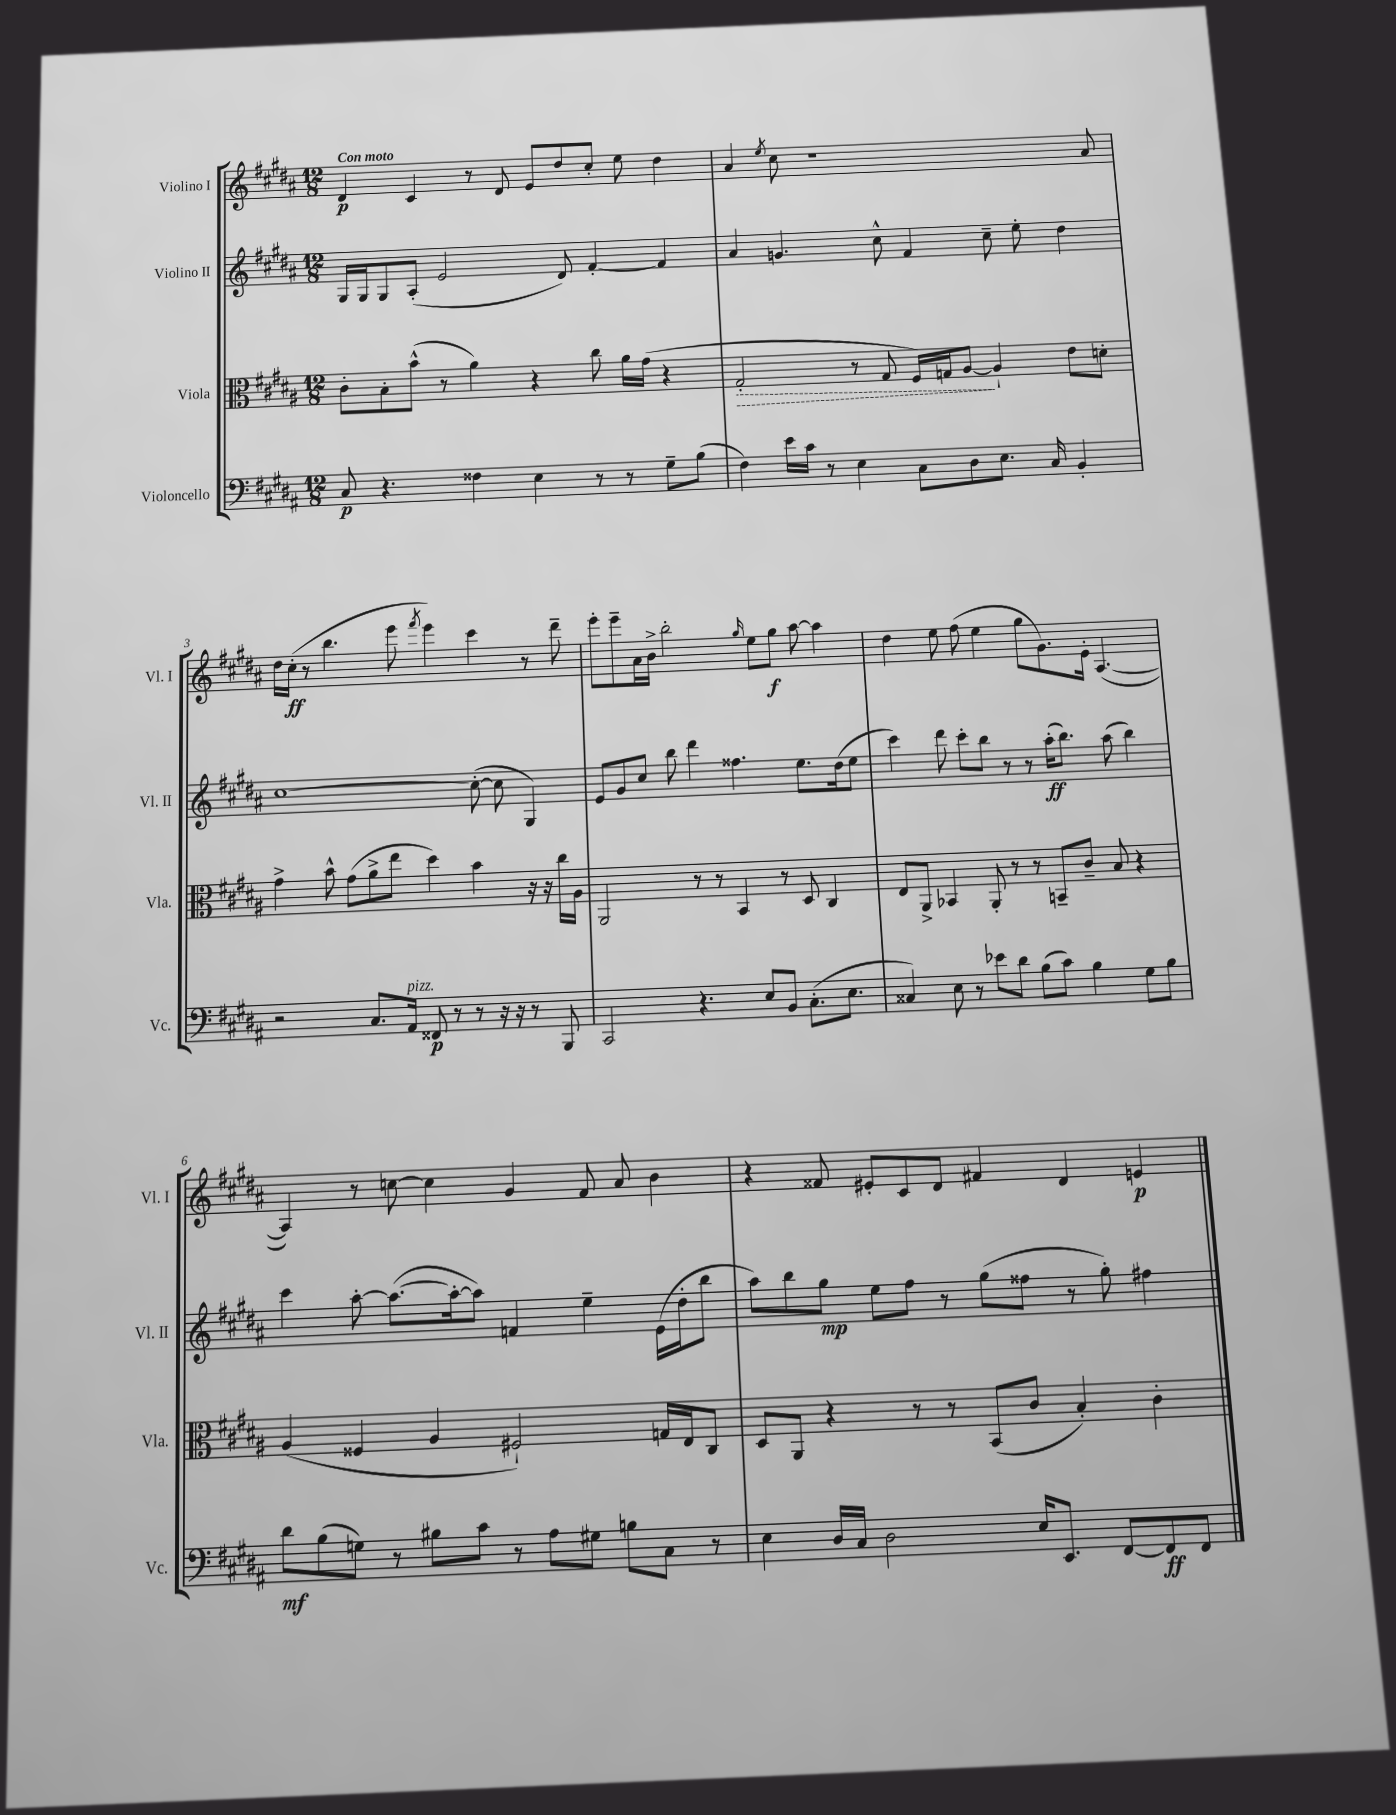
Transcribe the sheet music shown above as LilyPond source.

<<
\new StaffGroup <<
\new Staff = "s0" \with { instrumentName = "Violino I" shortInstrumentName = "Vl. I" } {
    \clef treble \key b \major \numericTimeSignature \time 12/8 \tempo "Con moto"
    dis'4\p cis'4 r8 dis'8 e'8 dis''8 cis''8-. e''8 dis''4 |
    ais'4 \acciaccatura { e''8 } cis''8 r1 ais'8 |
    dis''16 cis''16-.\ff( r8 b''4. e'''8 \acciaccatura { fis'''8 } e'''4) cis'''4 r8 dis'''8-- |
    e'''8-. e'''8-- ais'16 b'16-> b''2-. \grace { gis''16 } e''8 gis''8\f ais''8~ ais''4 |
    dis''4 e''8 fis''8( e''4 gis''8 gis'8.) e'16-. ais4.~( |
    ais4) r8 c''8~ c''4 gis'4 fis'8 ais'8 b'4 |
    r4 fisis'8 eis'8-. cis'8 dis'8 fis'4 dis'4 e'4\p \bar "|." |
}
\new Staff = "s1" \with { instrumentName = "Violino II" shortInstrumentName = "Vl. II" } {
    \clef treble \key b \major \numericTimeSignature \time 12/8
    gis16 gis16 gis8 ais8-.( e'2 dis'8) fis'4~-. fis'4 |
    ais'4 g'4. cis''8-^ fis'4 cis''8-- e''8-. dis''4 |
    cis''1~ cis''8~-.( cis''8 gis4) |
    e'8 gis'8 cis''8 b''8 dis'''4 fisis''4. e''8. dis''16( e''8 |
    cis'''4) dis'''8 cis'''8-. b''8 r8 r8 ais''16-.\ff( b''8.) ais''8( b''4) |
    cis'''4 ais''8~-. ais''8.~( ais''16~-. ais''8) f'4 e''4-- e'16( dis''16-. b''8 |
    ais''8) b''8 gis''8\mp e''8 fis''8 r8 gis''8( fisis''8 r8 gis''8-.) fis''4 \bar "|." |
}
\new Staff = "s2" \with { instrumentName = "Viola" shortInstrumentName = "Vla." } {
    \clef alto \key b \major \numericTimeSignature \time 12/8
    cis'8-. b8-. b'8-^( r8 ais'4) r4 cis''8 ais'16 gis'16( r4 |
    \once \override Hairpin.style = #'dashed-line gis2-.\> r8 gis8 fis16) g16 ais8~\! ais4-! e'8 d'8-. |
    gis'4-> b'8-^ gis'8( ais'8-> e''8 dis''4) b'4 r16 r16 cis''16 ais16 |
    ais,2 r8 r8 b,4 r8 dis8 cis4 |
    e8 ais,8-> bes,4 ais,8-. r8 r8 b,8-- cis'8-- b8 r4 |
    ais4( fisis4 ais4 fis2-!) g16 e16 cis8 |
    dis8 ais,8 r4 r8 r8 b,8( cis'8 b4-.) cis'4-. \bar "|." |
}
\new Staff = "s3" \with { instrumentName = "Violoncello" shortInstrumentName = "Vc." } {
    \clef bass \key b \major \numericTimeSignature \time 12/8
    cis8\p r4. fisis4 e4 r8 r8 gis8-- b8( |
    fis4) e'16 cis'16 r8 e4 cis8 dis8 e8. cis16 b,4-. |
    r2 cis8. ais,16^\markup { \italic "pizz." } fisis,8\p r8 r8 r16 r16 r8 b,,8 |
    cis,2 r4. e8 b,8 cis8.-.( e8. |
    cisis4) e8 r8 ees'8 dis'8 b8( cis'8) b4 gis8 b8 |
    dis'8\mf b8( g8) r8 bis8 cis'8 r8 ais8 gis8 b8 cis8 r8 |
    e4 dis16 cis16 dis2 e16 e,8. fis,8~ fis,8\ff fis,8 \bar "|." |
}
>>
>>
